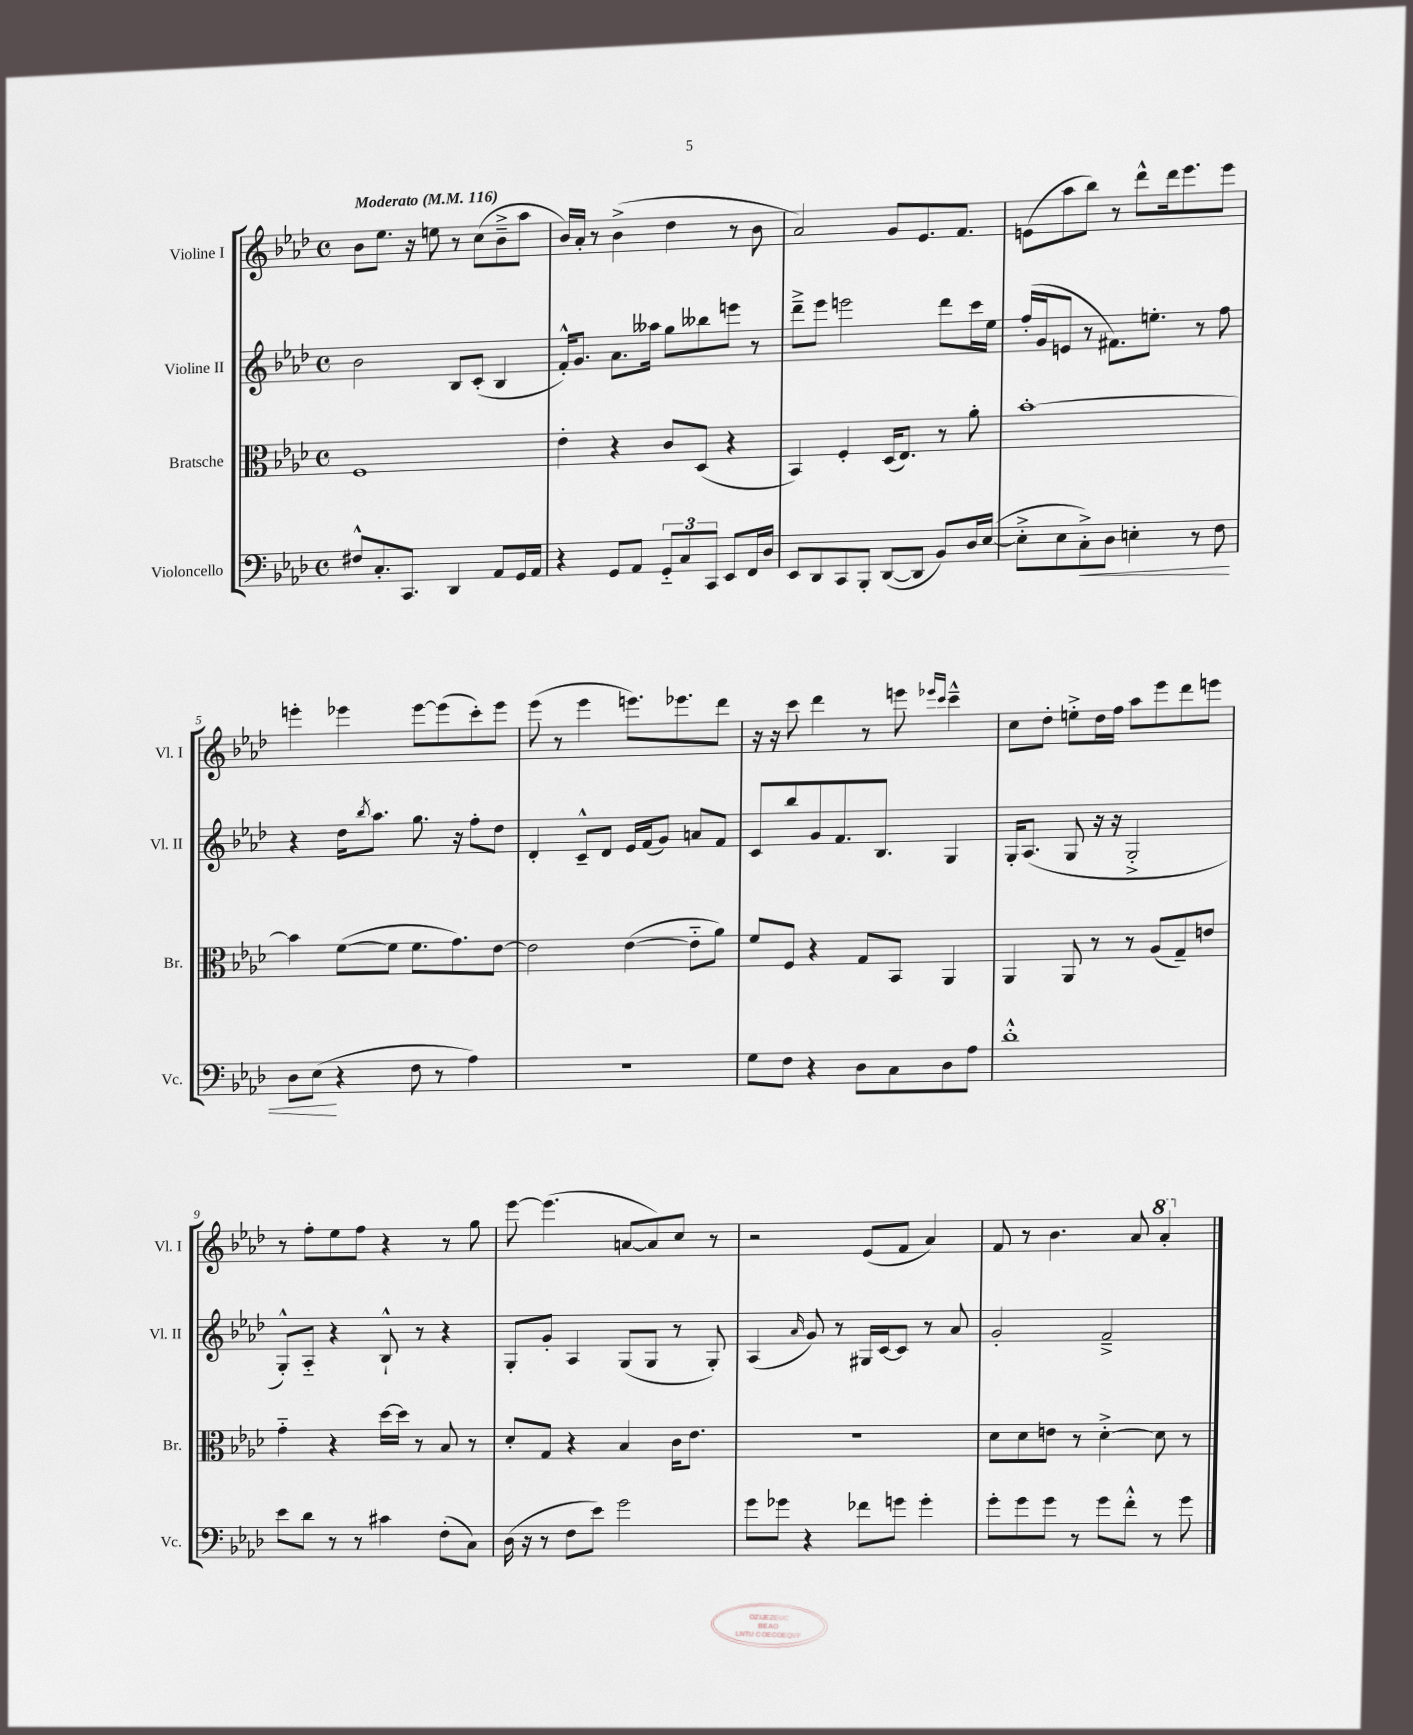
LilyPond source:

<<
\new StaffGroup <<
\new Staff = "s0" \with { instrumentName = "Violine I" shortInstrumentName = "Vl. I" } {
    \clef treble \key aes \major \defaultTimeSignature \time 4/4 \tempo "Moderato" 4 = 116
    bes'8 ees''8. r16 e''8 r8 c''8( bes'8---> aes''8 |
    bes'16) aes'16-. r8 bes'4->( des''4 r8 bes'8 |
    aes'2) g'8 ees'8. f'8. |
    e'8( aes''8 bes''8) r8 des'''8-^ des'''16 ees'''8. ees'''8 |
    e'''4-. ees'''4 ees'''8~ ees'''8( c'''8-.) ees'''8 |
    ees'''8( r8 ees'''4 e'''8.) ees'''8. des'''8 |
    r16 r16 c'''8 des'''4 r8 e'''8 \grace { ees'''16 c'''16 } c'''4---^ |
    c''8 des''8-. e''8-.-> des''16 f''16 aes''8 ees'''8 des'''8 e'''8 |
    r8 f''8-. ees''8 f''8 r4 r8 g''8 |
    ees'''8~ ees'''4.( a'8~ a'8) c''8 r8 |
    r2 ees'8( f'8 aes'4) |
    f'8 r8 bes'4. aes'8 \ottava #1 aes''4-. \ottava #0 \bar "|." |
}
\new Staff = "s1" \with { instrumentName = "Violine II" shortInstrumentName = "Vl. II" } {
    \clef treble \key aes \major \defaultTimeSignature \time 4/4
    bes'2 bes8 c'8-.( bes4 |
    f'16-.-^) g'8. aes'8. aeses''16 g''8 beses''8 e'''8 r8 |
    des'''8---> ees'''8 e'''2 des'''8 c'''16 ees''16 |
    f''16-.( g'16 e'8 r8 fis'8.) e''8.-. r8 f''8 |
    r4 des''16 \acciaccatura { bes''8 } aes''8. g''8. r16 f''8-. des''8 |
    des'4-. c'8---^ des'8 ees'16 f'16( g'8) a'8 f'8 |
    c'8 bes''8 g'8 f'8. bes8. g4 |
    g16-. aes8.( g8 r16 r16 g2-.-> |
    g8-.-^) aes8-_ r4 bes8-!-^ r8 r4 |
    g8-. g'8-. aes4 g8( g8 r8 g8-.) |
    aes4( \grace { aes'16 } g'8) r8 gis16 c'16~ c'8 r8 aes'8 |
    g'2-. f'2---> \bar "|." |
}
\new Staff = "s2" \with { instrumentName = "Bratsche" shortInstrumentName = "Br." } {
    \clef alto \key aes \major \defaultTimeSignature \time 4/4
    f1 |
    ees'4-. r4 c'8 des8( r4 |
    bes,4) f4-. des16( ees8.) r8 aes'8-. |
    bes'1~-. |
    bes'4 f'8~( f'8 f'8. g'8.) ees'8~ |
    ees'2 ees'4~( ees'8-_ aes'8) |
    f'8 f8 r4 g8 bes,8 aes,4 |
    aes,4 aes,8 r8 r8 aes8( g8--) e'8 |
    g'4-_ r4 des''16~ des''16 r8 bes8 r8 |
    des'8-. g8 r4 bes4 c'16 ees'8. |
    R1 |
    des'8 des'8 e'8 r8 des'4~-.-> des'8 r8 \bar "|." |
}
\new Staff = "s3" \with { instrumentName = "Violoncello" shortInstrumentName = "Vc." } {
    \clef bass \key aes \major \defaultTimeSignature \time 4/4
    fis8-^ c8.-. c,8. des,4 aes,8 g,16 aes,16 |
    r4 g,8 aes,8 \tuplet 3/2 { g,8-_ c8 c,8 } ees,8 f,16 des16 |
    ees,8 des,8 c,8 bes,,8-. des,8~( des,8 bes,8) des16 ees16~( |
    ees8-.-> ees8 c8-.->\<) des8 e4-. r8 f8 |
    des8 ees8\!( r4 f8 r8 aes4) |
    R1 |
    g8 f8 r4 des8 c8 des8 aes8 |
    des'1-.-^ |
    ees'8 des'8 r8 r8 cis'4 f8-.( c8) |
    des16( r16 r8 f8 ees'8) g'2 |
    g'8 ges'8 r4 fes'8 g'8 g'4-. |
    g'8-. g'8 g'8 r8 g'8 f'8-.-^ r8 g'8 \bar "|." |
}
>>
>>
